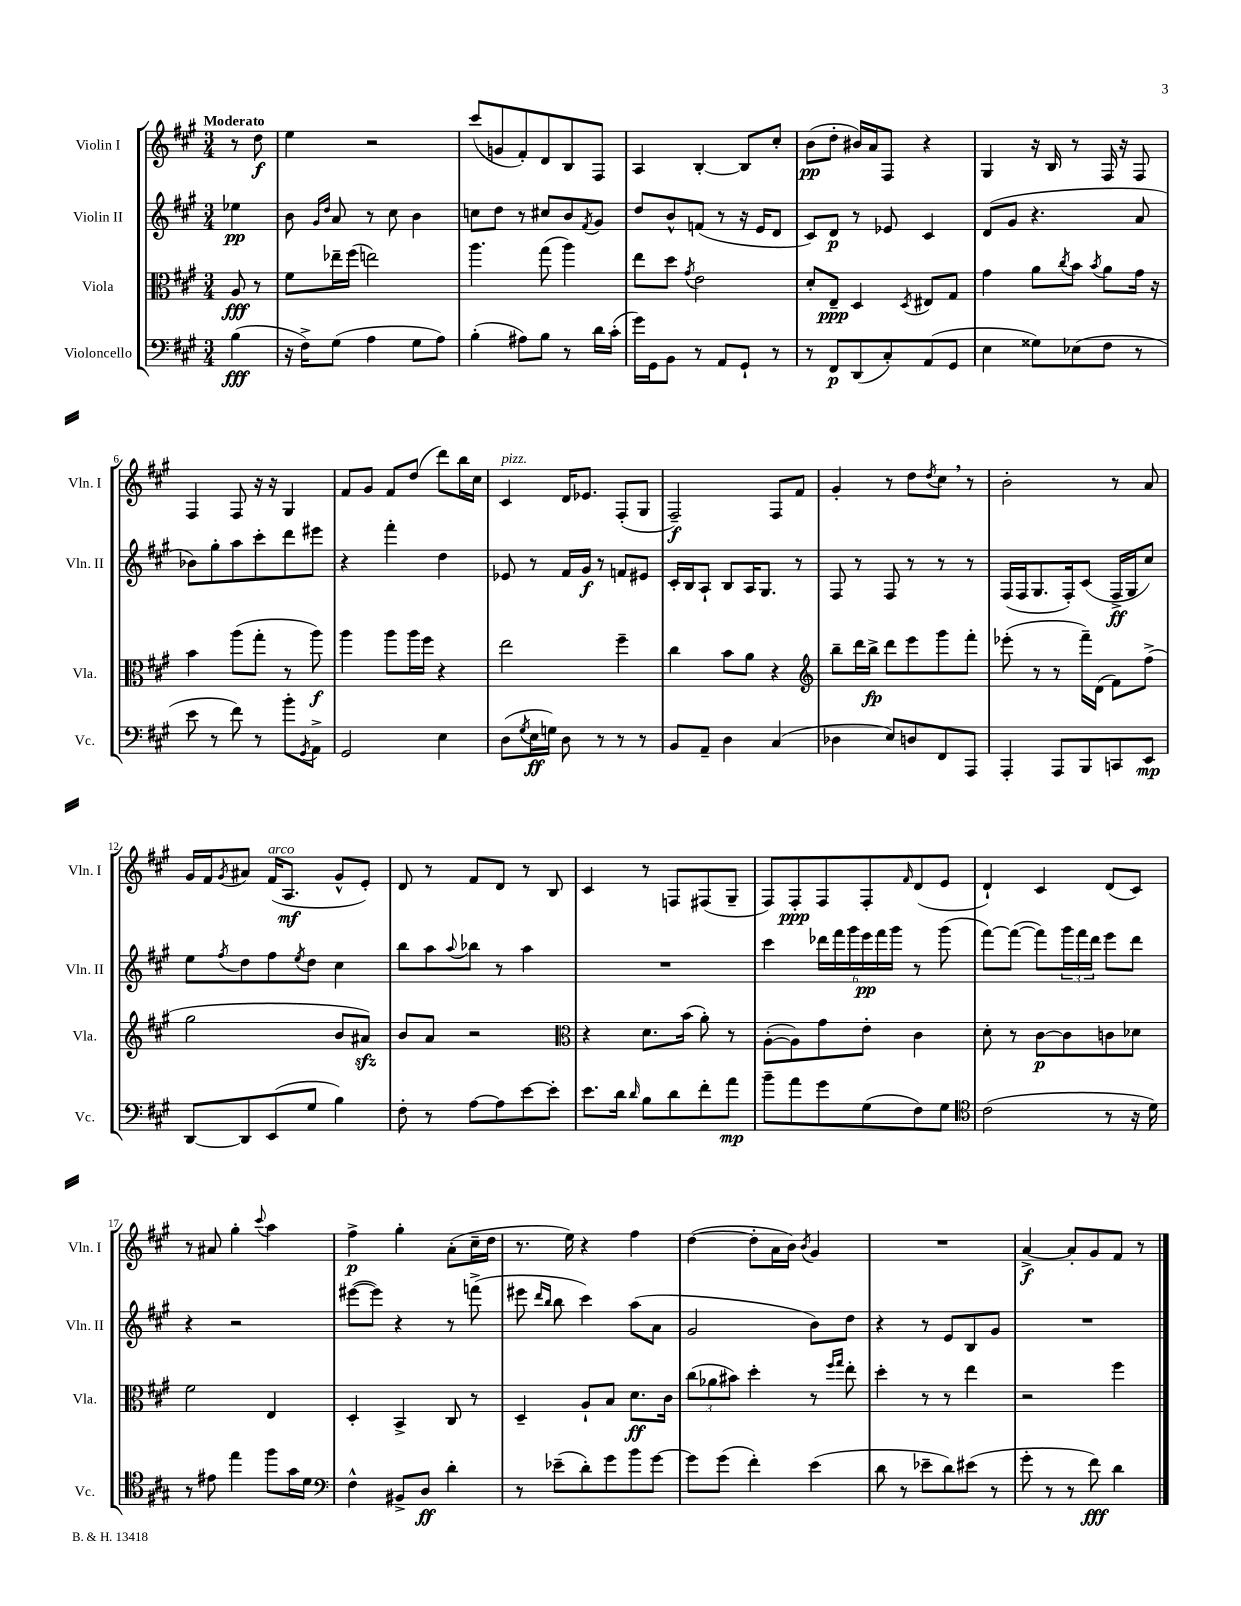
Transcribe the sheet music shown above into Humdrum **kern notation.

**kern	**kern	**kern	**kern
*staff4	*staff3	*staff2	*staff1
*clefF4	*clefC3	*clefG2	*clefG2
*k[f#c#g#]	*k[f#c#g#]	*k[f#c#g#]	*k[f#c#g#]
*M3/4	*M3/4	*M3/4	*M3/4
(4B	8A	4ee-	8r
.	8r	.	8dd
=	=	=	=
16r	8f#	8b	4ee
16F#^)	.	.	.
.	.	16qqg#	.
.	.	16qqdd	.
(8G#	16ee-~	8a	.
.	(16ff#	.	.
4A	2ee)	8r	2r
.	.	8cc#	.
8G#	.	4b	.
8A)	.	.	.
=	=	=	=
(4B'	4.aa	8cc	(8ccc#
.	.	8dd	8g
8A#)	.	8r	8f#')
8B	(8gg#	8cc#	8d
8r	4aa)	8b	8B
.	.	8qf#	.
16d	.	8g#	8F#
(16c#'	.	.	.
=	=	=	=
16g#)	8ee	8dd	4A
16GG#	.	.	.
8BB	8dd	8b^^	.
.	8qg#	.	.
8r	2e	(8f	[4B'
8AA	.	8r	.
8GG#`	.	16r	8B]
.	.	16e	.
8r	.	8d	8cc#'
=	=	=	=
8r	8d'	8c#)	(8b
8FF#	8E~	8d	8dd'
(8DD	4D	8r	16b#)
.	.	.	16a
8C#')	.	8e-	8F#
.	8qD	.	.
(8AA	8E#	4c#	4r
8GG#	8G#	.	.
=	=	=	=
4E	4g#	(8d	4G#
.	.	8g#	.
8G##)	8a	4.r	16r
.	.	.	16B
.	8qcc#	.	.
(8E-	8b	.	8r
.	8qb	.	.
8F#	8a	.	16F#
.	.	.	16r
8r	16g#	8a	8F#
.	16r	.	.
=	=	=	=
8e	4b	8b-)	4F#
8r	.	8gg#'	.
8f#)	(8aa	8aa	8F#
8r	8gg#'	8ccc#'	16r
.	.	.	16r
8b'	8r	8ddd	4G#
8qGG#	.	.	.
8AA^	8aa)	8eee#	.
=	=	=	=
2GG#	4aa	4r	8f#
.	.	.	8g#
.	8aa	4fff#'	8f#
.	16aa	.	(8dd
.	16ff#	.	.
4E	4r	4dd	8ddd)
.	.	.	16bb
.	.	.	16cc#
=	=	=	=
(8D	2ee	8e-	4c#
8qG#	.	.	.
16E	.	8r	.
16G)	.	.	.
8D	.	16f#	16d
.	.	16g#	8.e-
8r	.	8r	.
8r	4ff#~	8f	(8F#'
8r	.	8e#	8G#
=	=	=	=
8BB	4cc#	16c#'	2F#~)
.	.	16B	.
8AA~	.	8A`	.
4D	8b	8B	.
.	8a	16A	.
.	.	8.G#	.
(4C#	4r	.	8F#
.	.	8r	8f#
=	=	=	=
*	*clefG2	*	*
4D-	8bb~	8F#	4g#'
.	16ddd	8r	.
.	16bb^	.	.
8E)	8ddd	8F#	8r
8D	8eee	8r	8dd
.	.	.	8qdd
8FF#	8ggg#	8r	8cc#
8AAA	8fff#'	8r	8r
=	=	=	=
4AAA'	(8eee-'	(16F#	2b'
.	.	16F#	.
.	8r	8.G#	.
8AAA	8r	.	.
.	.	16F#')	.
8BBB	16fff#~)	(8c#	.
.	(16d	.	.
8CC	8f#)	16F#^	8r
.	.	16G#	.
8EE	(8ff#^	8cc#)	8a
=	=	=	=
[8DD	2gg#	8ee	16g#
.	.	.	16f#
.	.	8qff#	8qg#
8DD]	.	8dd	8a#
(8EE	.	8ff#	(16f#
.	.	.	8.A
.	.	8qee	.
8G#	.	8dd	.
4B)	8b	4cc#	8g#^^
.	8a#)	.	8e')
=	=	=	=
8F#'	8b	8bb	8d
8r	8a	8aa	8r
.	.	8qqaa	.
[8A	2r	8bb-	8f#
8A]	.	8r	8d
[8e	.	4aa	8r
8e']	.	.	8B
=	=	=	=
*	*clefC3	*	*
8.e	4r	2.r	4c#
16d	.	.	.
16qqd	.	.	.
8B	8.d	.	8r
8d	.	.	8F
.	(16b	.	.
8f#'	8a')	.	(8F#
8a	8r	.	8G#~
=	=	=	=
8b~	([8A'	4ccc#	8F#)
8a	8A])	.	8F#'
8g#	8g#	24ddd-	8F#
.	.	24fff#	.
.	.	24ggg#	.
(8G#	8e'	24eee	8F#'
.	.	24fff#	.
.	.	24ggg#	.
.	.	.	16qqf#
8F#)	4c#	8r	(8d
8G#	.	(8ggg#	8e
=	=	=	=
*clefC4	*	*	*
(2c#	8d'	[8fff#)	4d`)
.	8r	(8fff#_	.
.	[8c#	8fff#])	4c#
.	8c#]	24ggg#	.
.	.	24fff#	.
.	.	24ddd	.
8r	8c	8eee	(8d
16r	8d-	8ddd	8c#)
16d)	.	.	.
=	=	=	=
8r	2f#	4r	8r
8e#	.	.	8a#
4ee	.	2r	4gg#'
.	.	.	8qqccc#
8ff#	4E	.	4aa
16g#	.	.	.
16d	.	.	.
=	=	=	=
*clefF4	*	*	*
4F#^^	4D'	([8eee#	4ff#^
.	.	8eee#])	.
8BB#^	4BB^	4r	4gg#'
8D	.	.	.
4d'	8C#	8r	(8a'
.	8r	(8fff^	16cc#~
.	.	.	16dd
=	=	=	=
8r	4D~	8eee#	8.r
.	.	16qqddd	.
.	.	16qqbb	.
(8e-~	.	8bb	.
.	.	.	16ee)
8d')	8A`	4ccc#)	4r
8g#	8B	.	.
8b	8.d	(8aa	4ff#
[8g#	.	8a	.
.	16c#	.	.
=	=	=	=
8g#]	(12cc#	2g#	([4dd
.	12a-	.	.
(8g#	.	.	.
.	12b#)	.	.
4f#')	4dd'	.	8dd']
.	.	.	16a
.	.	.	16b)
.	.	.	8qb
(4e	8r	8b)	4g#
.	16qqff#	.	.
.	16qqgg#	.	.
.	8ee'	8dd	.
=	=	=	=
8d	4dd'	4r	2.r
8r	.	.	.
8e-~	8r	8r	.
8d)	8r	8e	.
(8e#	4ee	8B	.
8r	.	8g#	.
=	=	=	=
8g#'	2r	2.r	[4a^
8r	.	.	.
8r	.	.	8a']
8f#)	.	.	8g#
4d	4ff#	.	8f#
.	.	.	8r
==	==	==	==
*-	*-	*-	*-
